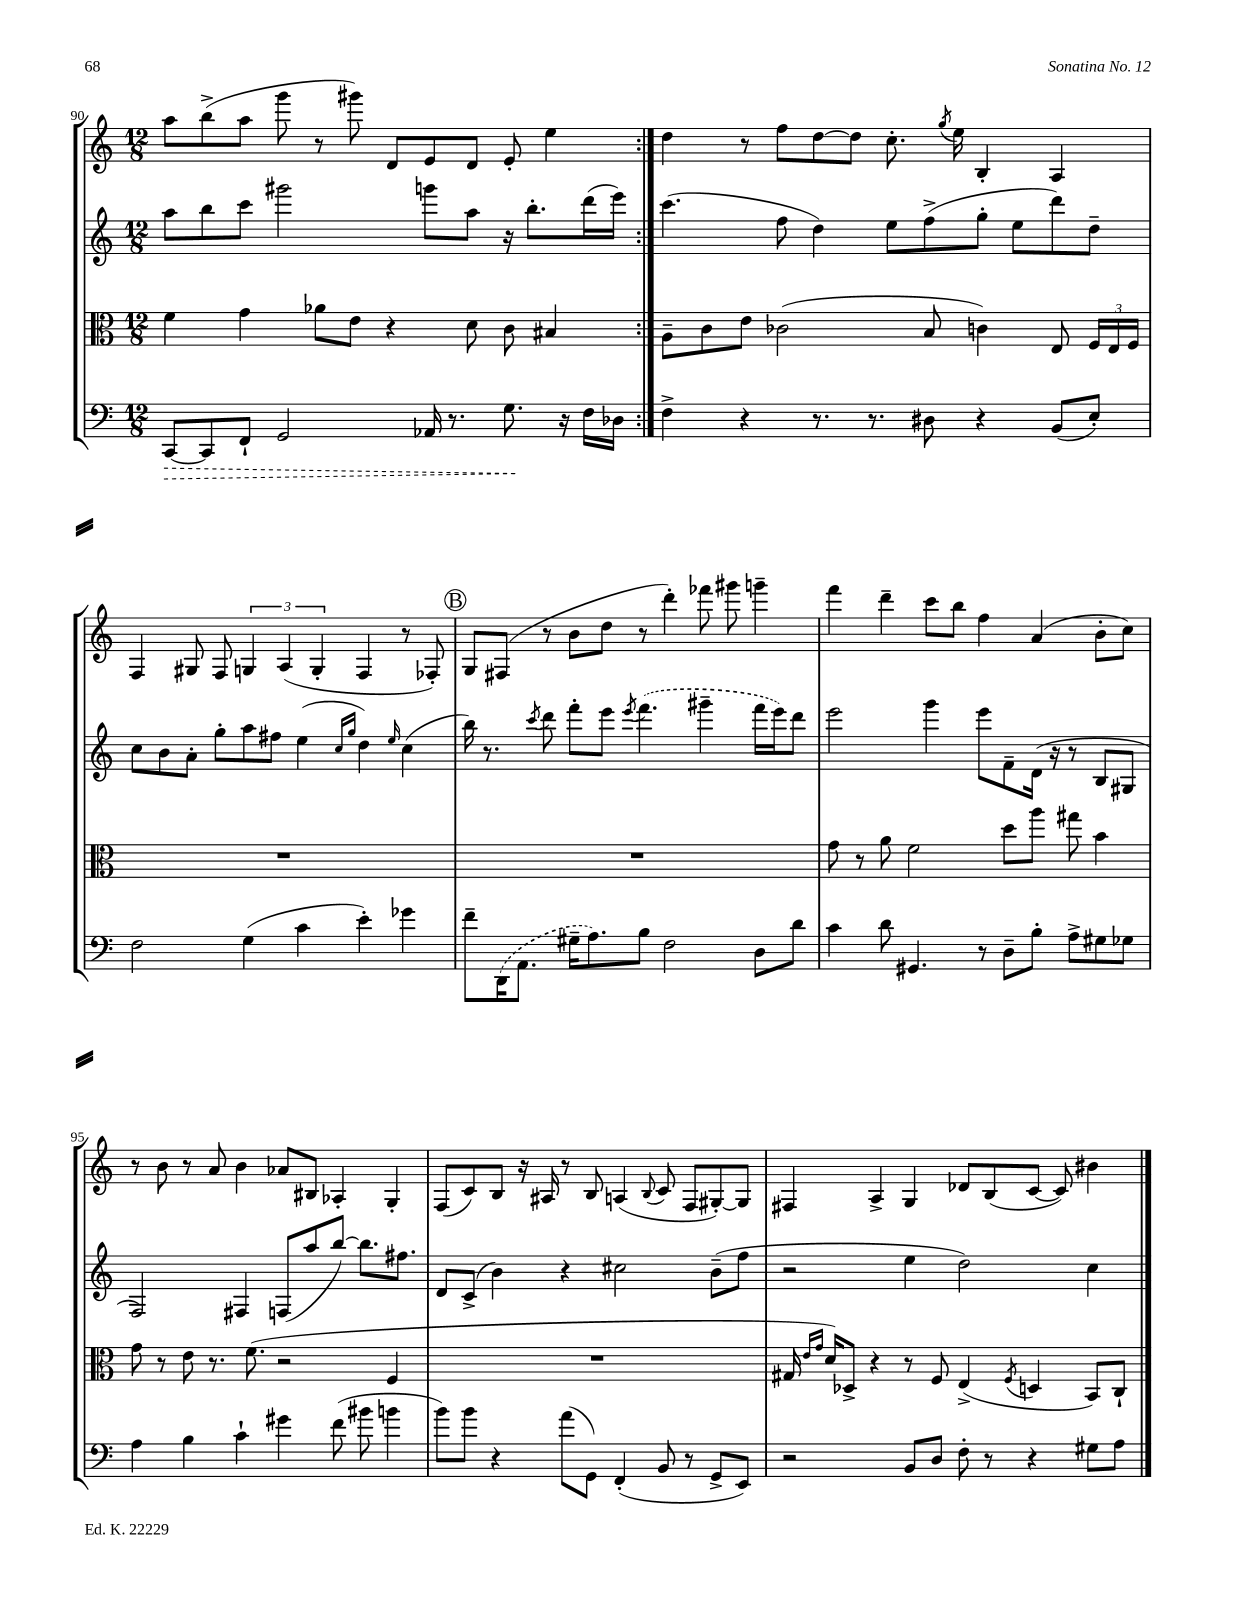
<<
\new StaffGroup <<
\new Staff = "s0" {
    \clef treble \key c \major \numericTimeSignature \time 12/8
    \autoBeamOff \repeat volta 2 { a''8[ b''8->( a''8] g'''8 r8 gis'''8) d'8[ e'8 d'8] e'8-. e''4 | }
    d''4 r8 f''8[ d''8~ d''8] c''8.-. \acciaccatura { g''8 } e''16 b4-. a4 |
    f4 gis8 f8 \tuplet 3/2 { g4 a4( g4-. } f4 r8 fes8-.) |
    \mark \markup { \circle "B" } g8[ fis8]( r8 b'8[ d''8] r8 d'''4-.) fes'''8 gis'''8 g'''4-- |
    f'''4 d'''4-- c'''8[ b''8] f''4 a'4( b'8[-. c''8]) |
    r8 b'8 r8 a'8 b'4 aes'8[ bis8] aes4-. g4-. |
    f8[( c'8) b8] r16 ais16 r8 b8 a4( \appoggiatura { b8 } c'8 f8[ gis8~-.) gis8] |
    fis4 a4-> g4 des'8[ b8( c'8]~ c'8) bis'4 \bar "|." |
}
\new Staff = "s1" {
    \clef treble \key c \major \numericTimeSignature \time 12/8
    \autoBeamOff \repeat volta 2 { a''8[ b''8 c'''8] gis'''2 g'''8[ a''8] r16 b''8.[-. d'''16( e'''16]) | }
    c'''4.( f''8 d''4) e''8[ f''8->( g''8]-. e''8[ d'''8) d''8]-- |
    c''8[ b'8 a'8]-. g''8[-. a''8 fis''8] e''4( \grace { c''16[ g''16] } d''4) \grace { e''16 } c''4( |
    \mark \markup { \circle "B" } b''16) r8. \acciaccatura { c'''8 } d'''8 f'''8[-. e'''8] \acciaccatura { e'''8 } \once \slurDashed f'''4.( gis'''4-- f'''16[ e'''16) d'''8] |
    e'''2 g'''4 e'''8[ f'8-- d'16]( r16 r8 b8[ gis8] |
    f2) fis4 f8[( a''8 b''8]~) b''8.[ fis''8.] |
    d'8[ c'8]->( b'4) r4 cis''2 b'8[--( f''8] |
    r2 e''4 d''2) c''4 \bar "|." |
}
\new Staff = "s2" {
    \clef alto \key c \major \numericTimeSignature \time 12/8
    \autoBeamOff \repeat volta 2 { f'4 g'4 aes'8[ e'8] r4 d'8 c'8 bis4 | }
    a8[-- c'8 e'8] ces'2( b8 c'4) e8 \tuplet 3/2 { f16[ e16 f16] } |
    R1. |
    \mark \markup { \circle "B" } R1. |
    g'8 r8 a'8 f'2 d''8[ a''8] gis''8 b'4 |
    g'8 r8 e'8 r8. f'8.( r2 f4 |
    R1. |
    gis16 \grace { e'16[ g'16] } d'16[) des8]-> r4 r8 f8 e4->( \acciaccatura { f8 } d4 b,8[) c8]-! \bar "|." |
}
\new Staff = "s3" {
    \clef bass \key c \major \numericTimeSignature \time 12/8
    \autoBeamOff \repeat volta 2 { \once \override Hairpin.style = #'dashed-line c,8[~\> c,8 f,8]-! g,2 aes,16 r8. g8.\! r16 f16[ des16] | }
    f4-> r4 r8. r8. dis8 r4 b,8[( e8]-.) |
    f2 g4( c'4 e'4-.) ges'4 |
    \mark \markup { \circle "B" } f'8[-- \once \slurDashed d,16( a,8.] gis16[-- a8.) b8] f2 d8[ d'8] |
    c'4 d'8 gis,4. r8 d8[-- b8]-. a8[-> gis8 ges8] |
    a4 b4 c'4-! gis'4 f'8( bis'8 b'4 |
    b'8[) b'8] r4 a'8[( g,8]) f,4-.( b,8 r8 g,8[-> e,8]) |
    r2 b,8[ d8] f8-. r8 r4 gis8[ a8] \bar "|." |
}
>>
>>
\layout { \context { \Score currentBarNumber = #90 \override BarNumber.break-visibility = ##(#f #t #t) barNumberVisibility = #(every-nth-bar-number-visible 5) } }
